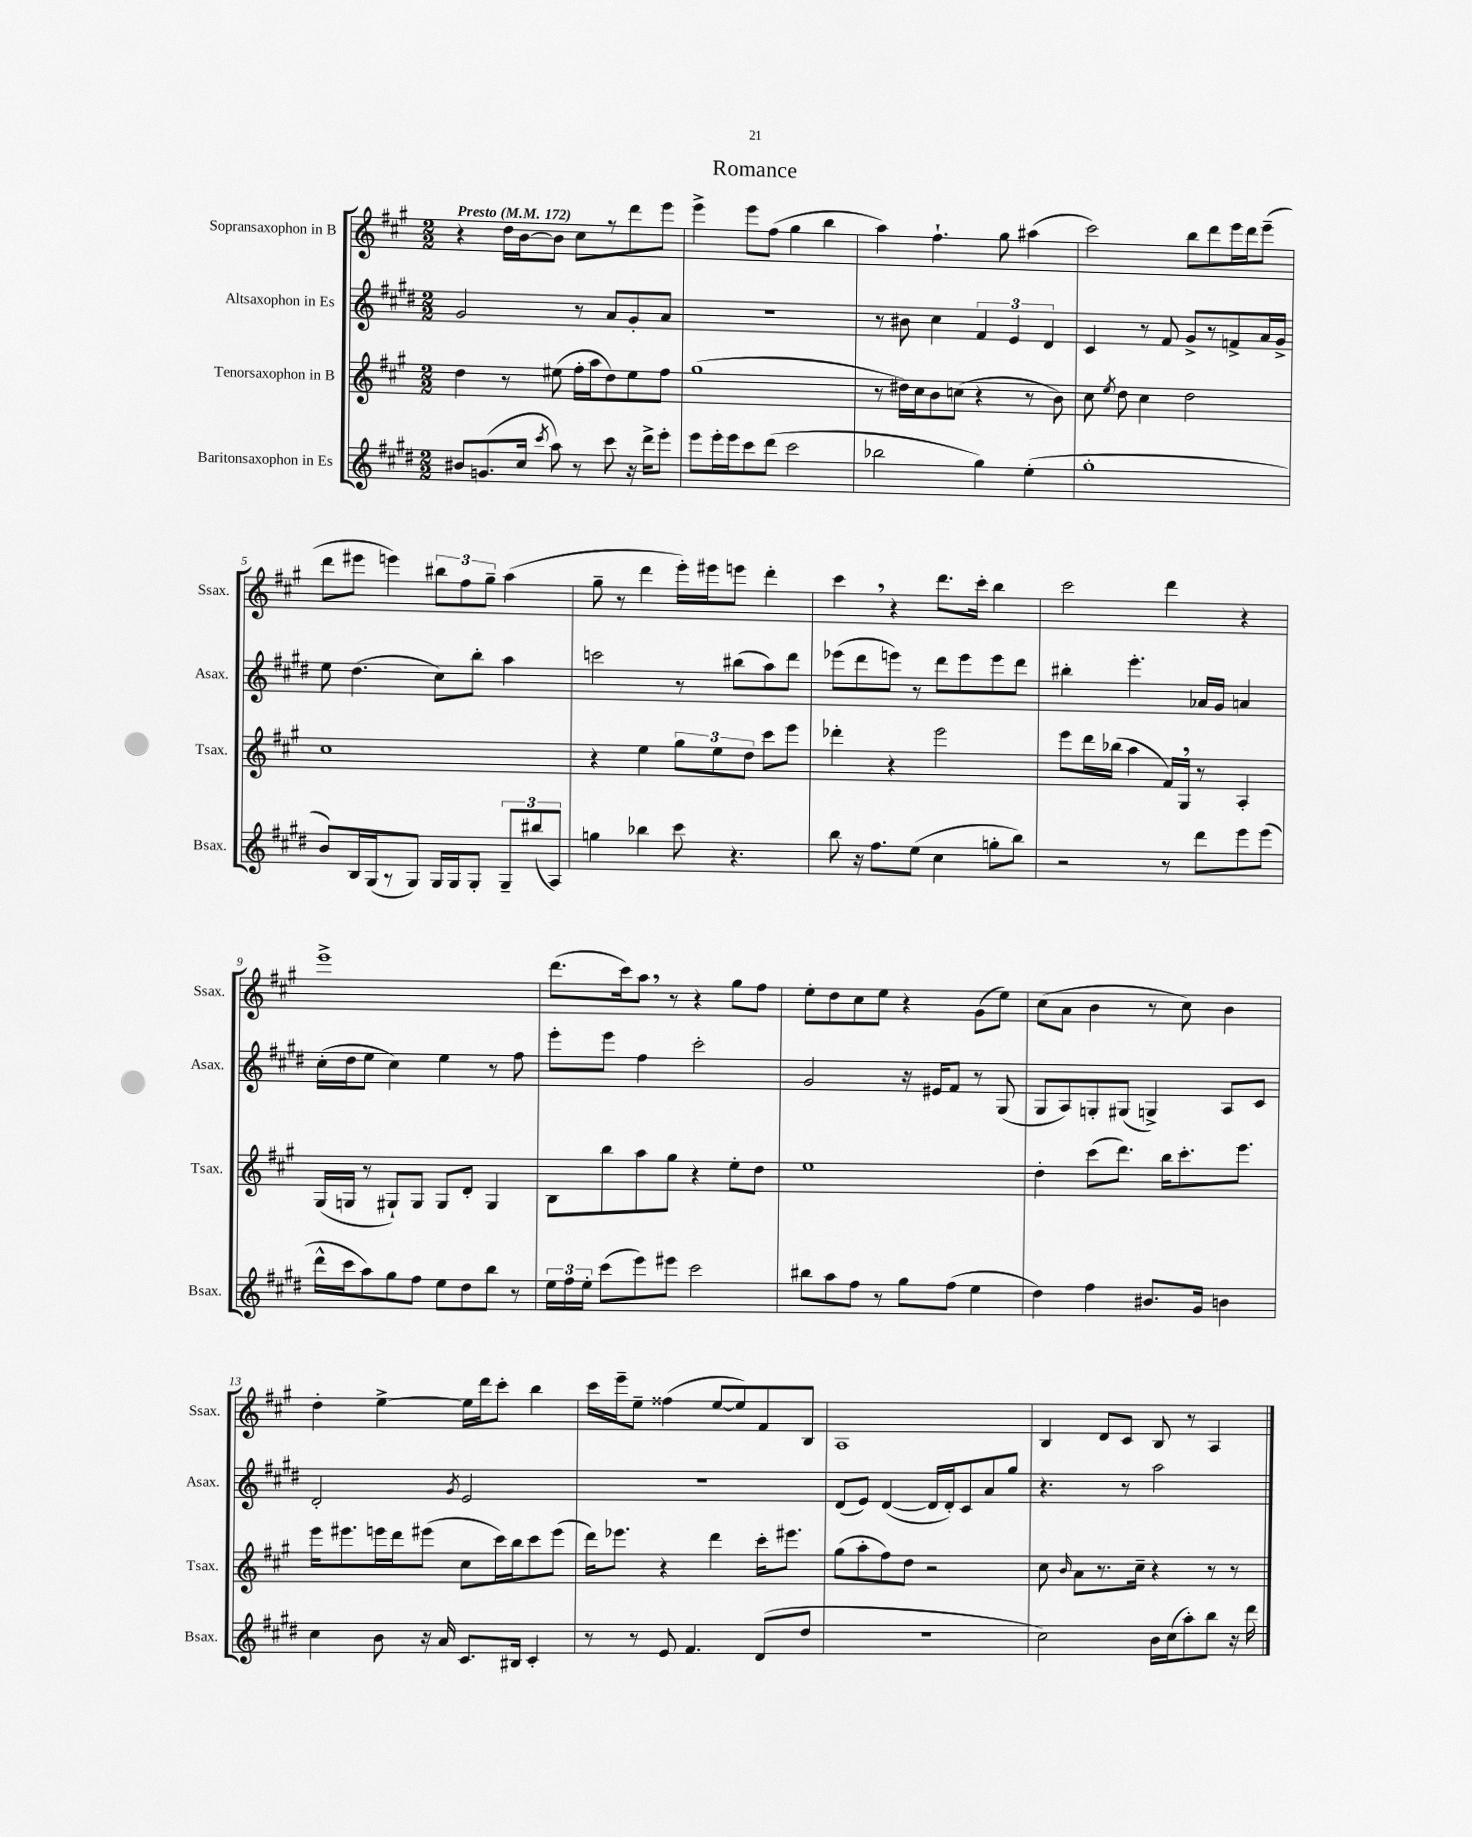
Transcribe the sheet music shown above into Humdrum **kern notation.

**kern	**kern	**kern	**kern
*part4	*part3	*part2	*part1
*staff4	*staff3	*staff2	*staff1
*I"Baritonsaxophon in Es	*I"Tenorsaxophon in B	*I"Altsaxophon in Es	*I"Sopransaxophon in B
*I'Bsax.	*I'Tsax.	*I'Asax.	*I'Ssax.
*clefG2	*clefG2	*clefG2	*clefG2
*k[f#c#g#d#]	*k[f#c#g#]	*k[f#c#g#d#]	*k[f#c#g#]
*M2/2	*M2/2	*M2/2	*M2/2
*MM172	*MM172	*MM172	*MM172
=1	=1	=1	=1
!	!	!	!LO:TX:a:B:t=Presto
8b#X/L	4dd\	2g#/	4r
(8.gn/	.	.	.
.	8r	.	16dd\LL
16cc#/Jk	.	.	[16b\J
8qccc#/	.	.	.
8aa\)	(8ee#X\	.	8b\J]
8r	16ff#'\LL	8r	8cc#\L
.	16aa\J	.	.
8ccc#\	8dd\)	8a/L	8r
16r	8ee#\	8g#'/	8ddd\
16ddd#^\KL	.	.	.
8eee'\J	8ff#\J	8a/J	8eee\J
=2	=2	=2	=2
8eee\L	(1gg#	1r	4eee^\
16eee'\L	.	.	.
16eee\J	.	.	.
8ccc#\	.	.	8eee\L
(8ddd#\J	.	.	(8ff#\J
2ccc#\	.	.	4gg#\
.	.	.	4bb\
=3	=3	=3	=3
2bb-X\	8r	8r	4aa\)
.	16dd#X\LL)	8b#X\	.
.	16cc#\J	.	.
.	8b\	4cc#\	4.ff#`\
.	(8ccn\J	.	.
4gg#\)	4r	6f#/	.
.	.	.	8gg#\
.	.	6e/	.
(4ee'\	8r	.	(4aa#X\
.	.	6d#/	.
.	8b\)	.	.
=4	=4	=4	=4
1gg#'	8cc#\	4c#/	2ccc#\)
.	8qee/	.	.
.	8dd\	.	.
.	4cc#\	8r	.
.	.	8f#/	.
.	2dd\	8g#^/L	8bb\L
.	.	8r	8ddd\
.	.	8fn^/	16eee\L
.	.	.	16ddd\J
.	.	16a/L	(8eee~\J
.	.	16g#^/JJ	.
!!LO:LB:g=z
=5	=5	=5	=5
8b/L)	1cc#	8ee\	8ddd\L
16B/L	.	(4.dd#\	8eee#X\J
(16G#/J	.	.	.
8r	.	.	4eeen\)
8G#/J)	.	.	.
16G#/LL	.	8cc#\L)	12bb#X\L
16G#/J	.	.	.
.	.	.	12ff#\
8G#'/J	.	8bb'\J	.
.	.	.	12gg#~\J
12G#~/L	.	4aa\	(4aa\
(12bb#X/	.	.	.
12A/J)	.	.	.
=6	=6	=6	=6
4ggn\	4r	2cccn\	8gg#~\
.	.	.	8r
4bb-X\	4ee\	.	4ddd\
8ccc#\	12gg#\L	8r	16eee'\LL)
.	.	.	16eee#X\J
.	12ee\	.	.
4.r	.	(8bb#X\L	8eeen\J
.	12dd\J	.	.
.	8ccc#\L	8aa\)	4ddd'\
.	8eee\J	8ddd#\J	.
=7	=7	=7	=7
8bb\	4ddd-X'\	(8eee-X\L	4ccc#,\
16r	.	8ddd#\	.
8.ff#\L	.	.	.
.	4r	8eeen\J)	4r
(8ee\J	.	8r	.
4cc#\	2eee\	8ddd#\L	8.ddd\L
.	.	8eee\	.
.	.	.	16ccc#'\Jk
8ggn'\L	.	8eee\	4bb\
8bb\J)	.	8ddd#\J	.
=8	=8	=8	=8
2r	8eee\L	4bb#X'\	2ccc#\
.	16ddd\L	.	.
.	(16bb-X\JJ	.	.
.	4aa\	4.eee'\	.
8r	16f#/LL)	.	4ddd\
.	16G#,/JJ	.	.
8ddd#\L	8r	16a-X/LL	.
.	.	16g#/JJ	.
8eee\	4A'/	4an/	4r
(8eee\J	.	.	.
!!LO:LB:g=z
=9	=9	=9	=9
16ddd#^^\LL	(16G#/LL	(16cc#'\LL	1eee^
16ccc#\J	16Gn/JJ	16dd#\J	.
8aa\)	8r	8ee\J	.
8gg#\	8G#X`/L)	4cc#\)	.
8ff#\J	8G#/J	.	.
8ee\L	8G#/L	4ee\	.
8dd#\	8d'/J	.	.
8bb\J	4G#/	8r	.
8r	.	8ff#\	.
=10	=10	=10	=10
24ee\LL	8B\L	8eee'\L	(8.ddd\L
24ff#\	.	.	.
24ee'\JJ	.	.	.
(8ccc#\L	8bb\	8eee\J	.
.	.	.	16ccc#\k)
8eee\)	8aa\	4ff#\	8aa,\J
8eee#X\J	8gg#\J	.	8r
2ccc#\	4r	2ccc#'\	4r
.	8ee'\L	.	8gg#\L
.	8dd\J	.	8ff#\J
=11	=11	=11	=11
8bb#X\L	1ee	2g#/	8ee'\L
8aa\	.	.	8dd\
8ff#\J	.	.	8cc#\
8r	.	.	8ee\J
8gg#\L	.	16r	4r
.	.	16e#X/KL	.
(8ff#\J	.	8f#/J	.
4ee\	.	8r	(8g#\L
.	.	(8G#/	8ee\J)
=12	=12	=12	=12
4dd#\)	4dd'\	8G#/L	(8cc#\L
.	.	8A/)	8a\J
4ff#\	(8ccc#\L	8Gn'/	4b\
.	8.ddd\J)	(8G#X/J	.
8.b#X/L	.	4Gn^/)	8r
.	16bb\KL	.	.
.	8.ccc#'\	.	8cc#\)
16g#/Jk	.	.	.
4bn\	.	8A/L	4b\
.	8.eee\J	.	.
.	.	8c#/J	.
!!LO:LB:g=z
=13	=13	=13	=13
4cc#\	16eee\KL	2d#'/	4dd'\
.	8.eee#X\	.	.
8b\	16eeen\L	.	[4ee^\
.	16ddd\J	.	.
16r	(8eee#X\J	.	.
16a/	.	.	.
.	.	8qg#/	.
8.c#/L	8cc#\L	2e/	16ee\LL]
.	.	.	16ddd\J
.	16ccc#\L)	.	8ccc#'\J
16B#X/Jk	16bb\J	.	.
4c#'/	8ccc#\	.	4bb\
.	(8eee#\J	.	.
=14	=14	=14	=14
8r	16ddd\KL)	1r	16ccc#\LL
.	8.eee-X\J	.	16eee~\J
8r	.	.	8ee~\J
8e/	4r	.	(4ff##X\
4.f#/	.	.	.
.	4ddd\	.	[8ee/L
.	.	.	8ee/])
(8d#/L	16ccc#'\KL	.	8f#/
.	8.eee#X\J	.	.
8dd#/J	.	.	8B/J
=15	=15	=15	=15
1r	(8gg#\L	(8d#/L	1A
.	8aa'\	8e/J)	.
.	8ff#\)	([4d#/	.
.	8dd\J	.	.
.	2r	16d#/LL]	.
.	.	16d#'/J)	.
.	.	8c#/	.
.	.	8a/	.
.	.	8gg#/J	.
=16	=16	=16	=16
2cc#\)	8cc#\	4.r	4B/
.	16qqb/	.	.
.	8a\L	.	.
.	8.r	.	8d/L
.	.	8r	8c#/J
.	16cc#~\Jk	.	.
16b\LL	4r	2aa\	8B/
(16cc#\J	.	.	.
8aa'\)	.	.	8r
8bb\J	8r	.	4A/
16r	8r	.	.
16ddd#\	.	.	.
==	==	==	==
*-	*-	*-	*-
